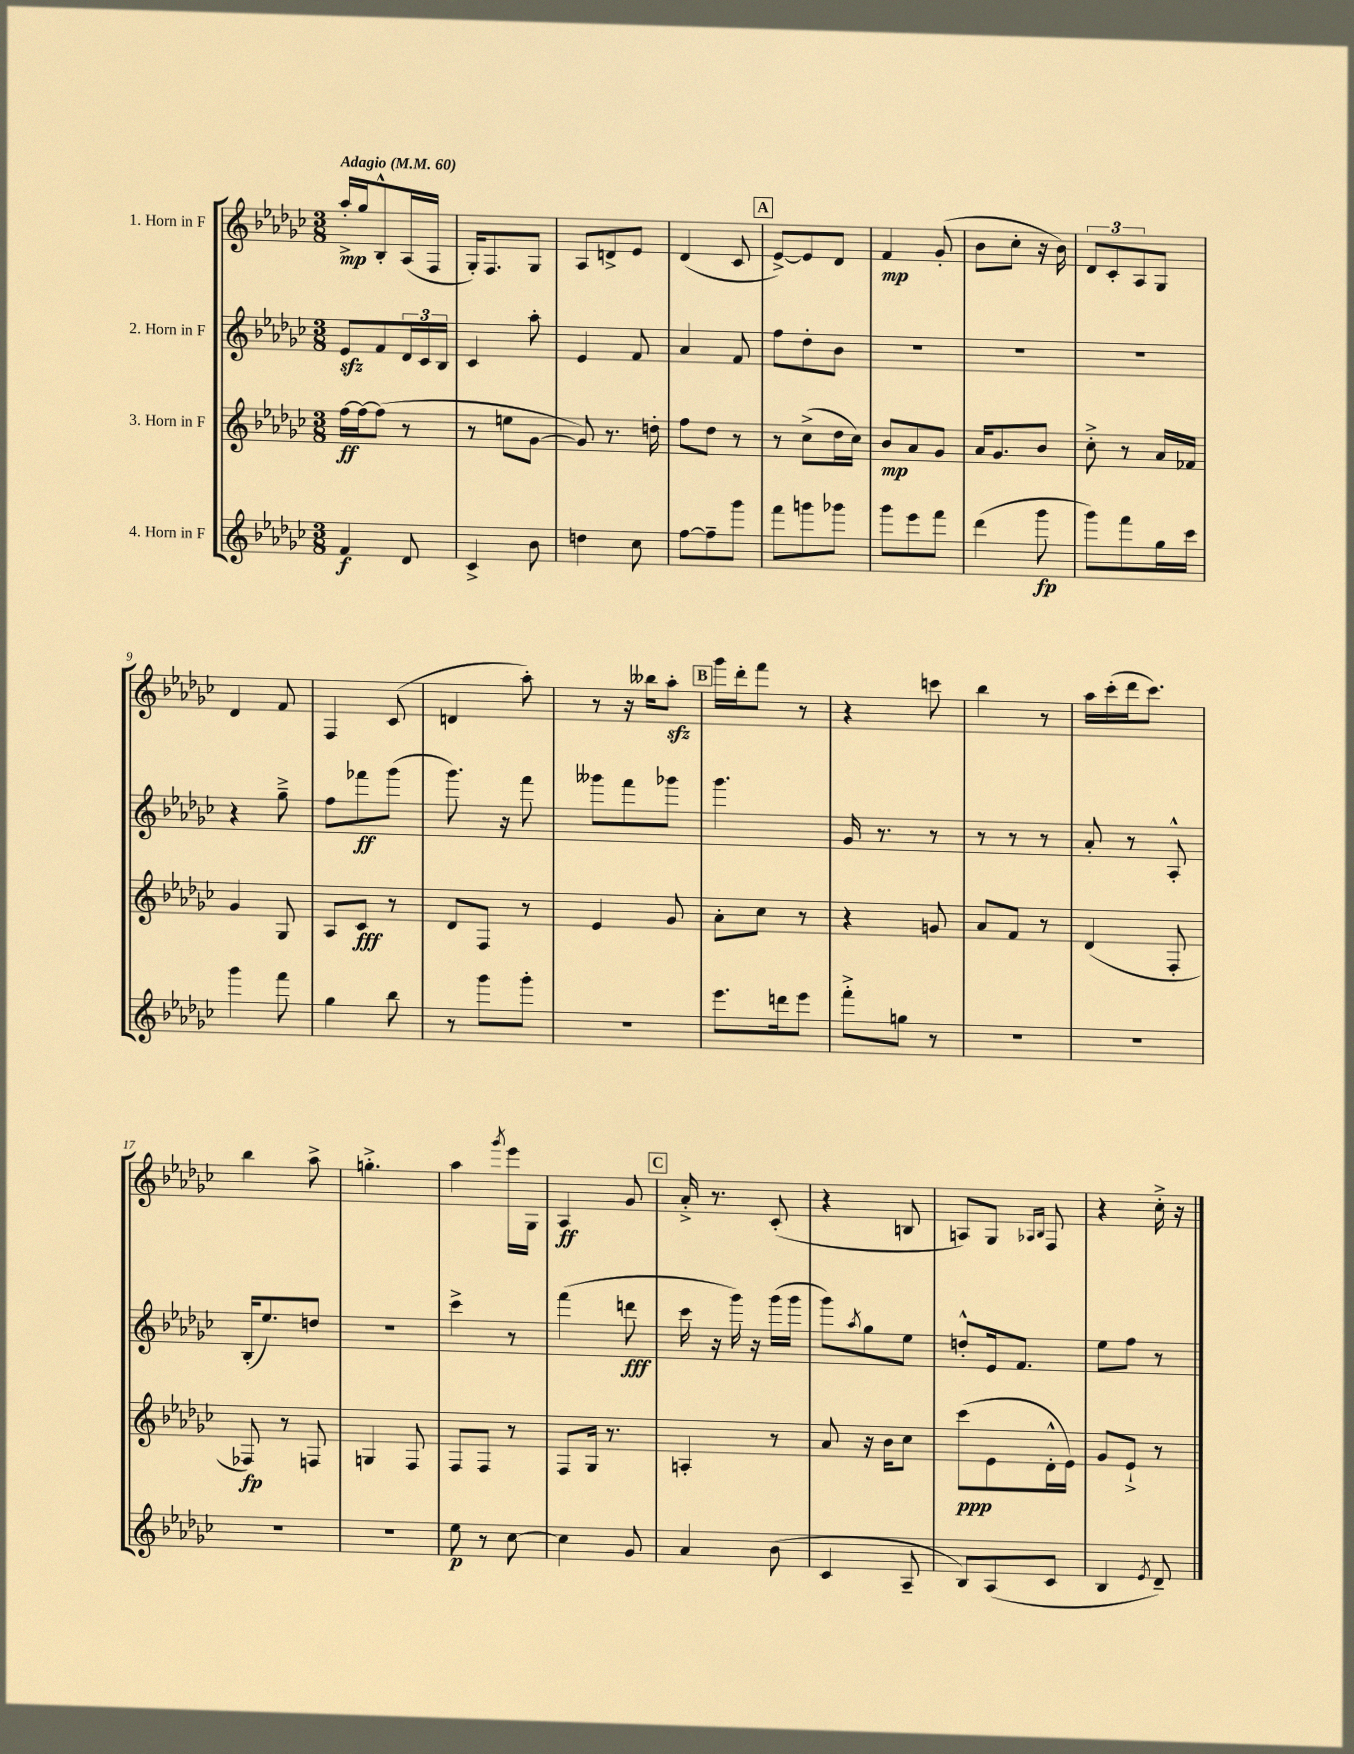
<<
\new StaffGroup <<
\new Staff = "s0" \with { instrumentName = "1. Horn in F" } {
    \clef treble \key ges \major \numericTimeSignature \time 3/8 \tempo "Adagio" 4 = 60
    aes''16-.->\mp ges''16 bes8-.-^ aes16( f16 |
    ges16-.) f8. ges8 |
    aes8 d'8-> ees'8 |
    des'4( ces'8 |
    \mark \markup { \box "A" } ees'8~->) ees'8 des'8 |
    f'4\mp ges'8-.( |
    bes'8 ces''8-. r16 bes'16) |
    \tuplet 3/2 { des'8 ces'8-. aes8 } ges8 |
    des'4 f'8 |
    f4 ces'8( |
    d'4 aes''8-.) |
    r8 r16 beses''16 aes''8-.\sfz |
    \mark \markup { \box "B" } ges'''16 des'''16-. f'''8 r8 |
    r4 c'''8 |
    bes''4 r8 |
    aes''16 ces'''16-.( des'''16 ces'''8.) |
    bes''4 aes''8-> |
    g''4.-.-> |
    aes''4 \acciaccatura { ges'''8 } ees'''16 ges16 |
    aes4\ff ges'8 |
    \mark \markup { \box "C" } aes'16-.-> r8. ces'8-.( |
    r4 b8 |
    a8) ges8 \grace { aes16 bes16 } f8 |
    r4 ces''16-.-> r16 \bar "|." |
}
\new Staff = "s1" \with { instrumentName = "2. Horn in F" } {
    \clef treble \key ges \major \numericTimeSignature \time 3/8
    ees'8\sfz f'8 \tuplet 3/2 { des'16 ces'16 bes16 } |
    ces'4 aes''8-. |
    ees'4 f'8 |
    aes'4 f'8 |
    \mark \markup { \box "A" } f''8 des''8-. bes'8 |
    R4. |
    R4. |
    R4. |
    r4 ges''8---> |
    f''8 fes'''8\ff ges'''8( |
    ges'''8.) r16 f'''8 |
    geses'''8 f'''8 ges'''8 |
    \mark \markup { \box "B" } ges'''4. |
    ges'16 r8. r8 |
    r8 r8 r8 |
    aes'8-. r8 aes8-.-^ |
    bes16-.( ees''8.) d''8 |
    R4. |
    ces'''4-> r8 |
    f'''4( d'''8\fff |
    \mark \markup { \box "C" } ces'''16 r16 ges'''16) r16 ges'''16( ges'''16 |
    ges'''8) \acciaccatura { aes''8 } ges''8 ees''8 |
    d''8-.-^ ees'16 f'8. |
    ees''8 f''8 r8 \bar "|." |
}
\new Staff = "s2" \with { instrumentName = "3. Horn in F" } {
    \clef treble \key ges \major \numericTimeSignature \time 3/8
    f''16~\ff f''16~ f''8( r8 |
    r8 e''8 ges'8~ |
    ges'8) r8. d''16-. |
    f''8 des''8 r8 |
    \mark \markup { \box "A" } r8 ces''8->( des''16 ces''16) |
    bes'8\mp aes'8 ges'8 |
    aes'16 ges'8. bes'8 |
    ces''8-.-> r8 aes'16 fes'16 |
    ges'4 ges8 |
    aes8 ces'8\fff r8 |
    des'8 f8 r8 |
    ees'4 ges'8 |
    \mark \markup { \box "B" } aes'8-. ces''8 r8 |
    r4 g'8 |
    aes'8 f'8 r8 |
    des'4( f8-. |
    fes8\fp) r8 f8 |
    g4 f8 |
    f8 f8 r8 |
    f8 ges16 r8. |
    \mark \markup { \box "C" } a4-. r8 |
    aes'8 r16 bes'16 ces''8 |
    ces'''8\ppp( ees'8 des'16-.-^ ees'16) |
    ges'8 ees'8-!-> r8 \bar "|." |
}
\new Staff = "s3" \with { instrumentName = "4. Horn in F" } {
    \clef treble \key ges \major \numericTimeSignature \time 3/8
    f'4\f des'8 |
    ces'4-> bes'8 |
    d''4 ces''8 |
    f''8~ f''8-- ges'''8 |
    \mark \markup { \box "A" } f'''8 g'''8 ges'''8 |
    ges'''8 ees'''8 f'''8 |
    des'''4( ges'''8\fp |
    ges'''8) f'''8 ges''16 ces'''16 |
    ges'''4 f'''8 |
    ges''4 bes''8 |
    r8 ges'''8 ges'''8-. |
    R4. |
    \mark \markup { \box "B" } ees'''8. d'''16 ees'''8 |
    f'''8-.-> g''8 r8 |
    R4. |
    R4. |
    R4. |
    R4. |
    ees''8\p r8 ces''8~ |
    ces''4 ges'8 |
    \mark \markup { \box "C" } aes'4 bes'8( |
    ces'4 aes8-- |
    bes8) aes8( ces'8 |
    bes4 \acciaccatura { ees'8 } des'8--) \bar "|." |
}
>>
>>
